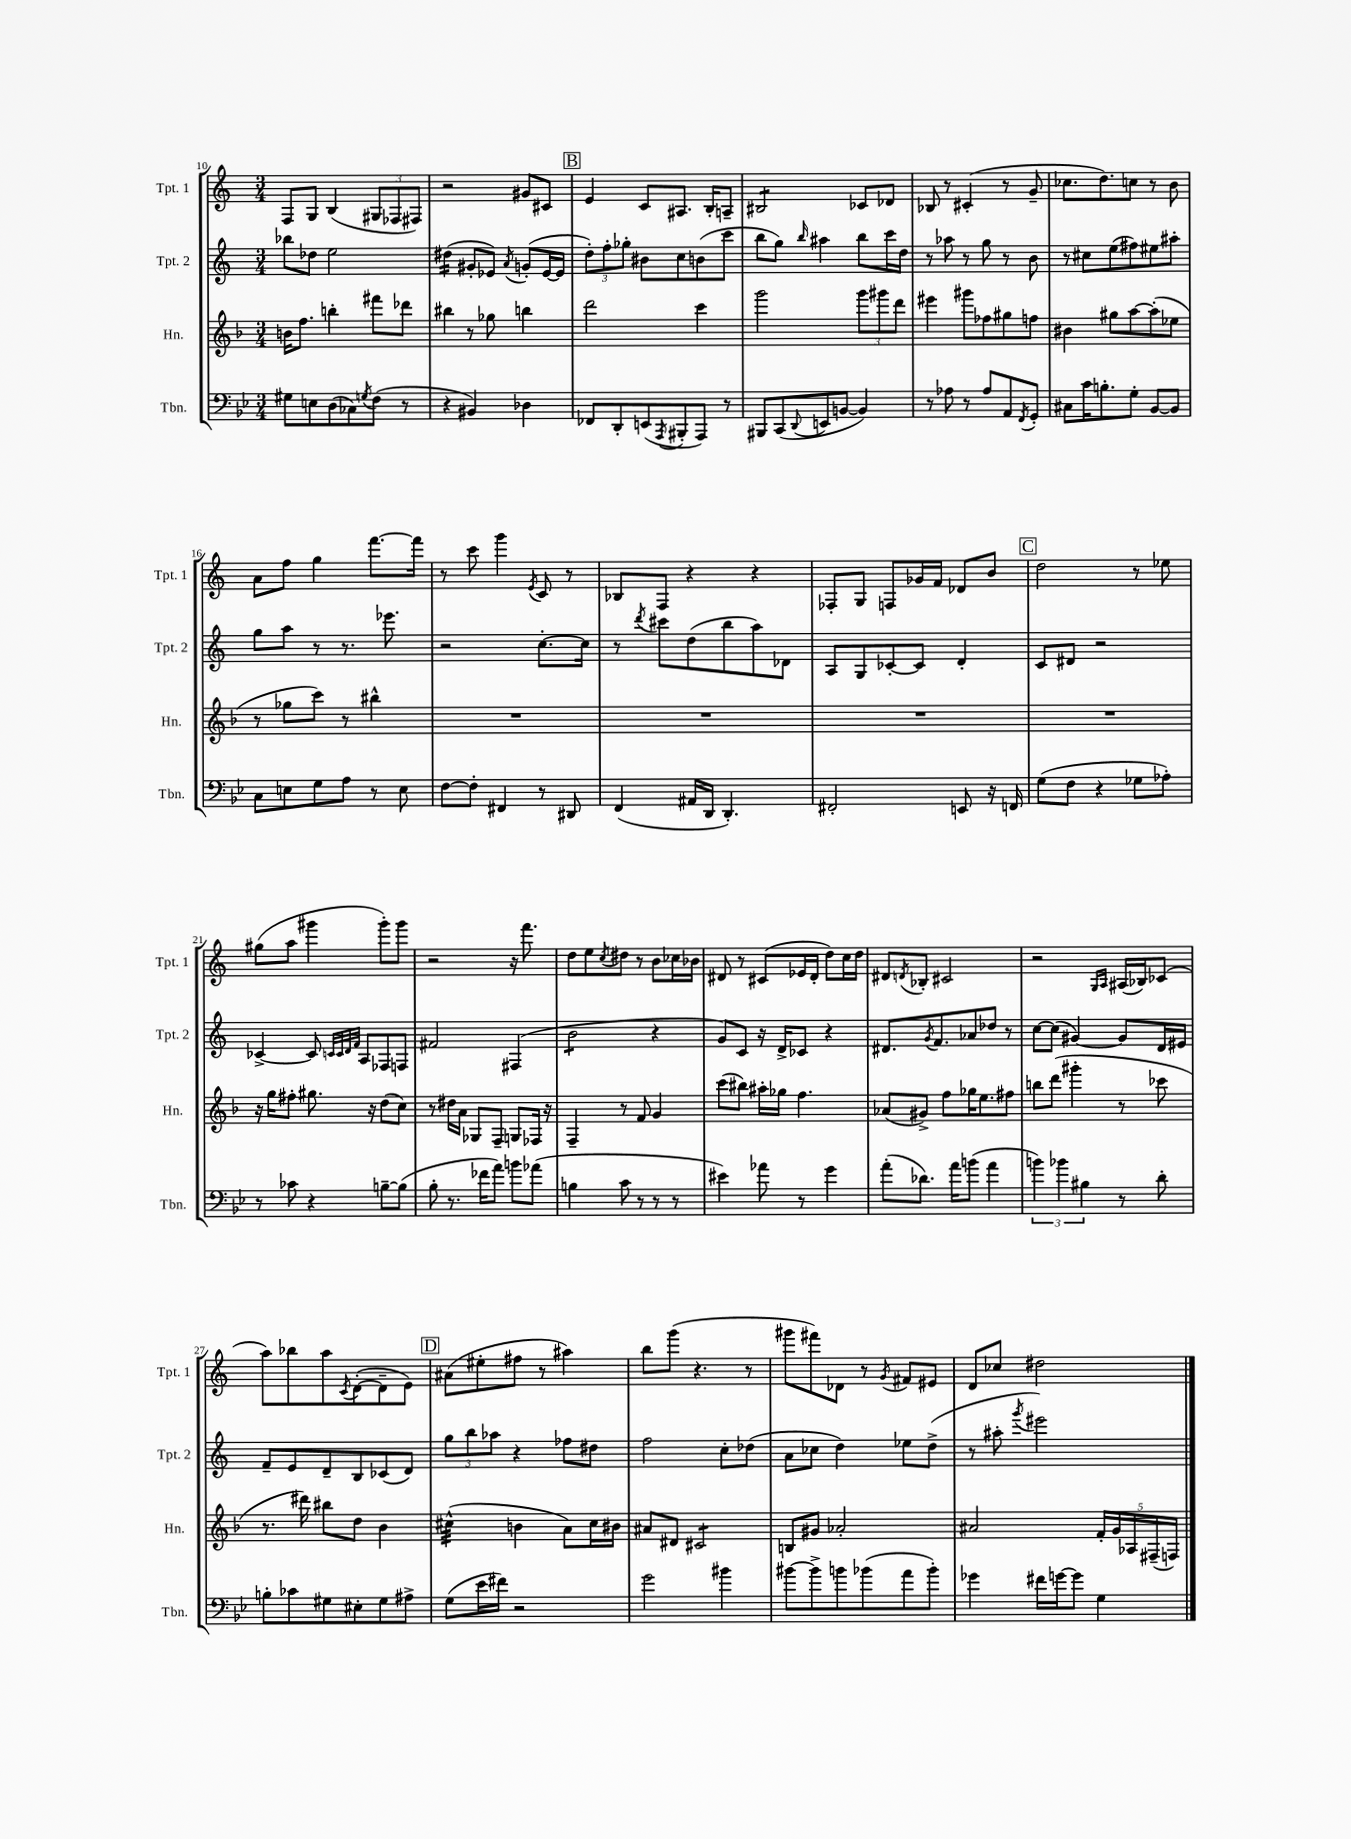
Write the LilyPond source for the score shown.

<<
\new StaffGroup <<
\new Staff = "s0" \with { instrumentName = "Tpt. 1" shortInstrumentName = "Tpt. 1" } {
    \clef treble \key c \major \numericTimeSignature \time 3/4
    f8 g8 b4( \tuplet 3/2 { gis8 fes8 fis8) } |
    r2 gis'8 cis'8 |
    \mark \markup { \box "B" } e'4 c'8 ais8. b16-. a8-- |
    bis2:8 ces'8 des'8 |
    bes8 r8 cis'4-.( r8 g'8-- |
    ces''8. d''8.) c''8 r8 b'8 |
    a'8 f''8 g''4 f'''8.~ f'''16 |
    r8 c'''8 g'''4 \acciaccatura { e'8 } c'8 r8 |
    bes8 f8 r4 r4 |
    fes8-. g8 f8 ges'16 f'16 des'8 b'8 |
    \mark \markup { \box "C" } d''2 r8 ees''8 |
    gis''8( a''8 gis'''4 gis'''8-.) gis'''8 |
    r2 r16 f'''8. |
    d''8 e''8 \acciaccatura { c''8 } dis''8 r8 b'8 ces''16 bes'16 |
    dis'8 r8 cis'8( ees'16 dis'16-. d''8) c''16 d''16 |
    dis'8 \acciaccatura { d'8 } bes8-. cis'2 |
    r2 \grace { g16 a16 } ais16( bes16) ces'8( |
    a''8) bes''8 a''8 \acciaccatura { c'8 } d'8~-.( d'8-- e'8) |
    \mark \markup { \box "D" } ais'8( eis''8-. fis''8 r8 ais''4) |
    b''8 g'''8( r4. r8 |
    gis'''8 fis'''8) des'8 r8 \acciaccatura { g'8 } fis'8 eis'8 |
    d'8 ces''8 dis''2 \bar "|." |
}
\new Staff = "s1" \with { instrumentName = "Tpt. 2" shortInstrumentName = "Tpt. 2" } {
    \clef treble \key c \major \numericTimeSignature \time 3/4
    bes''8 des''8 e''2 |
    dis''4:16( gis'8-. ees'8) \acciaccatura { a'8 } g'8-.( ees'16~ ees'16 |
    \mark \markup { \box "B" } \tuplet 3/2 { d''8-.) f''8-. ges''8-. } bis'8 c''8 b'8( c'''8 |
    b''8 g''8) \grace { b''16 } ais''4 b''8 c'''16 d''16 |
    r8 aes''8 r8 g''8 r8 b'8 |
    r8 cis''8 e''8( fis''8) eis''8 ais''8-. |
    g''8 a''8 r8 r8. ees'''8. |
    r2 c''8.~-. c''16 |
    r8 \acciaccatura { d'''8 } cis'''8 d''8( b''8 a''8) des'8 |
    a8 g8 ces'8~-. ces'8 d'4-. |
    \mark \markup { \box "C" } c'8 dis'8 r2 |
    ces'4~-> ces'8 \grace { c'32 c'32 d'32 f'32 } a8 fes8 f8 |
    fis'2 fis4( |
    b'2:8 r4 |
    g'8) c'8 r16 d'16-> ces'8 r4 |
    dis'8. \acciaccatura { g'8 } f'8. aes'8 des''8 r8 |
    c''8~ c''8( gis'4~) gis'8 d'16 eis'16 |
    f'8-- e'8 d'8-- b8 ces'8( d'8) |
    \mark \markup { \box "D" } \tuplet 3/2 { g''8 b''8 aes''8 } r4 fes''8 dis''8 |
    f''2 c''8-. des''8( |
    a'8 ces''8 d''4) ees''8 d''8->( |
    r8 ais''8-. \acciaccatura { g'''8 } eis'''2) \bar "|." |
}
\new Staff = "s2" \with { instrumentName = "Hn." shortInstrumentName = "Hn." } {
    \clef treble \key f \major \numericTimeSignature \time 3/4
    b'16 f''8. b''4-. fis'''8 des'''8 |
    bis''4 r8 ges''8 b''4 |
    \mark \markup { \box "B" } d'''2 c'''4 |
    g'''2 \tuplet 3/2 { g'''8 gis'''8 d'''8 } |
    eis'''4 gis'''8 fes''8 gis''8 f''8 |
    bis'4 gis''8 a''8~ a''8-.( ees''8 |
    r8 ges''8 c'''8) r8 bis''4-^ |
    R2. |
    R2. |
    R2. |
    \mark \markup { \box "C" } R2. |
    r16 g''16 fis''8-. gis''8. r16 d''8( c''8) |
    r8 dis''16 a'16 ges8 f8-- g8 fes16 r16 |
    f4-- r8 f'8 g'4 |
    c'''8( bis''8) ais''16-. ges''16 f''4. |
    aes'8( gis'8->) f''8 ges''16 e''8. fis''8 |
    b''8 d'''8( gis'''4-. r8 ces'''8 |
    r8. dis'''16) bis''8 d''8 bes'4 |
    \mark \markup { \box "D" } cis''4:32-^( b'4 a'8) cis''16 bis'16 |
    ais'8 dis'8 cis'2:8 |
    b8 gis'8 aes'2-. |
    ais'2 \tuplet 5/4 { f'16-. g'16 aes16 fis16--( f16) } \bar "|." |
}
\new Staff = "s3" \with { instrumentName = "Tbn." shortInstrumentName = "Tbn." } {
    \clef bass \key bes \major \numericTimeSignature \time 3/4
    gis8 e8 d8( ces8) \acciaccatura { g8 } f8( r8 |
    r4 bis,4) des4 |
    \mark \markup { \box "B" } fes,8 d,8-. e,8( \acciaccatura { a,,8 } bis,,8-. a,,8) r8 |
    bis,,8 c,8( \appoggiatura { d,8 } e,8 b,8~ b,4) |
    r8 aes8 r8 aes8 a,8 \acciaccatura { f,8 } g,8-. |
    cis8 c'16 b8.-. g8-. bes,8~ bes,8 |
    c8 e8 g8 a8 r8 e8 |
    f8~ f8-. fis,4 r8 dis,8 |
    f,4( ais,16 d,16 d,4.-.) |
    fis,2-. e,8 r16 f,16 |
    \mark \markup { \box "C" } g8( f8 r4 ges8 aes8-.) |
    r8 ces'8 r4 b8~-- b8( |
    bes8-. r8. fes'16 a'8) b'8 aes'8( |
    b4 c'8 r8 r8 r8 |
    eis'4) aes'8 r8 g'4 |
    a'8-.( des'8.) a'16 b'8( a'4 |
    \tuplet 3/2 { b'4) bes'4 bis4 } r8 d'8-. |
    b8-. ces'8 gis8 eis8-. gis8 ais8-> |
    \mark \markup { \box "D" } g8( ees'16 fis'16) r2 |
    g'2 bis'4 |
    bis'8~ bis'8-> b'8 bes'8( a'8 bes'8-.) |
    ges'4 fis'16 g'16~ g'8 g4 \bar "|." |
}
>>
>>
\layout { \context { \Score currentBarNumber = #10 } }
